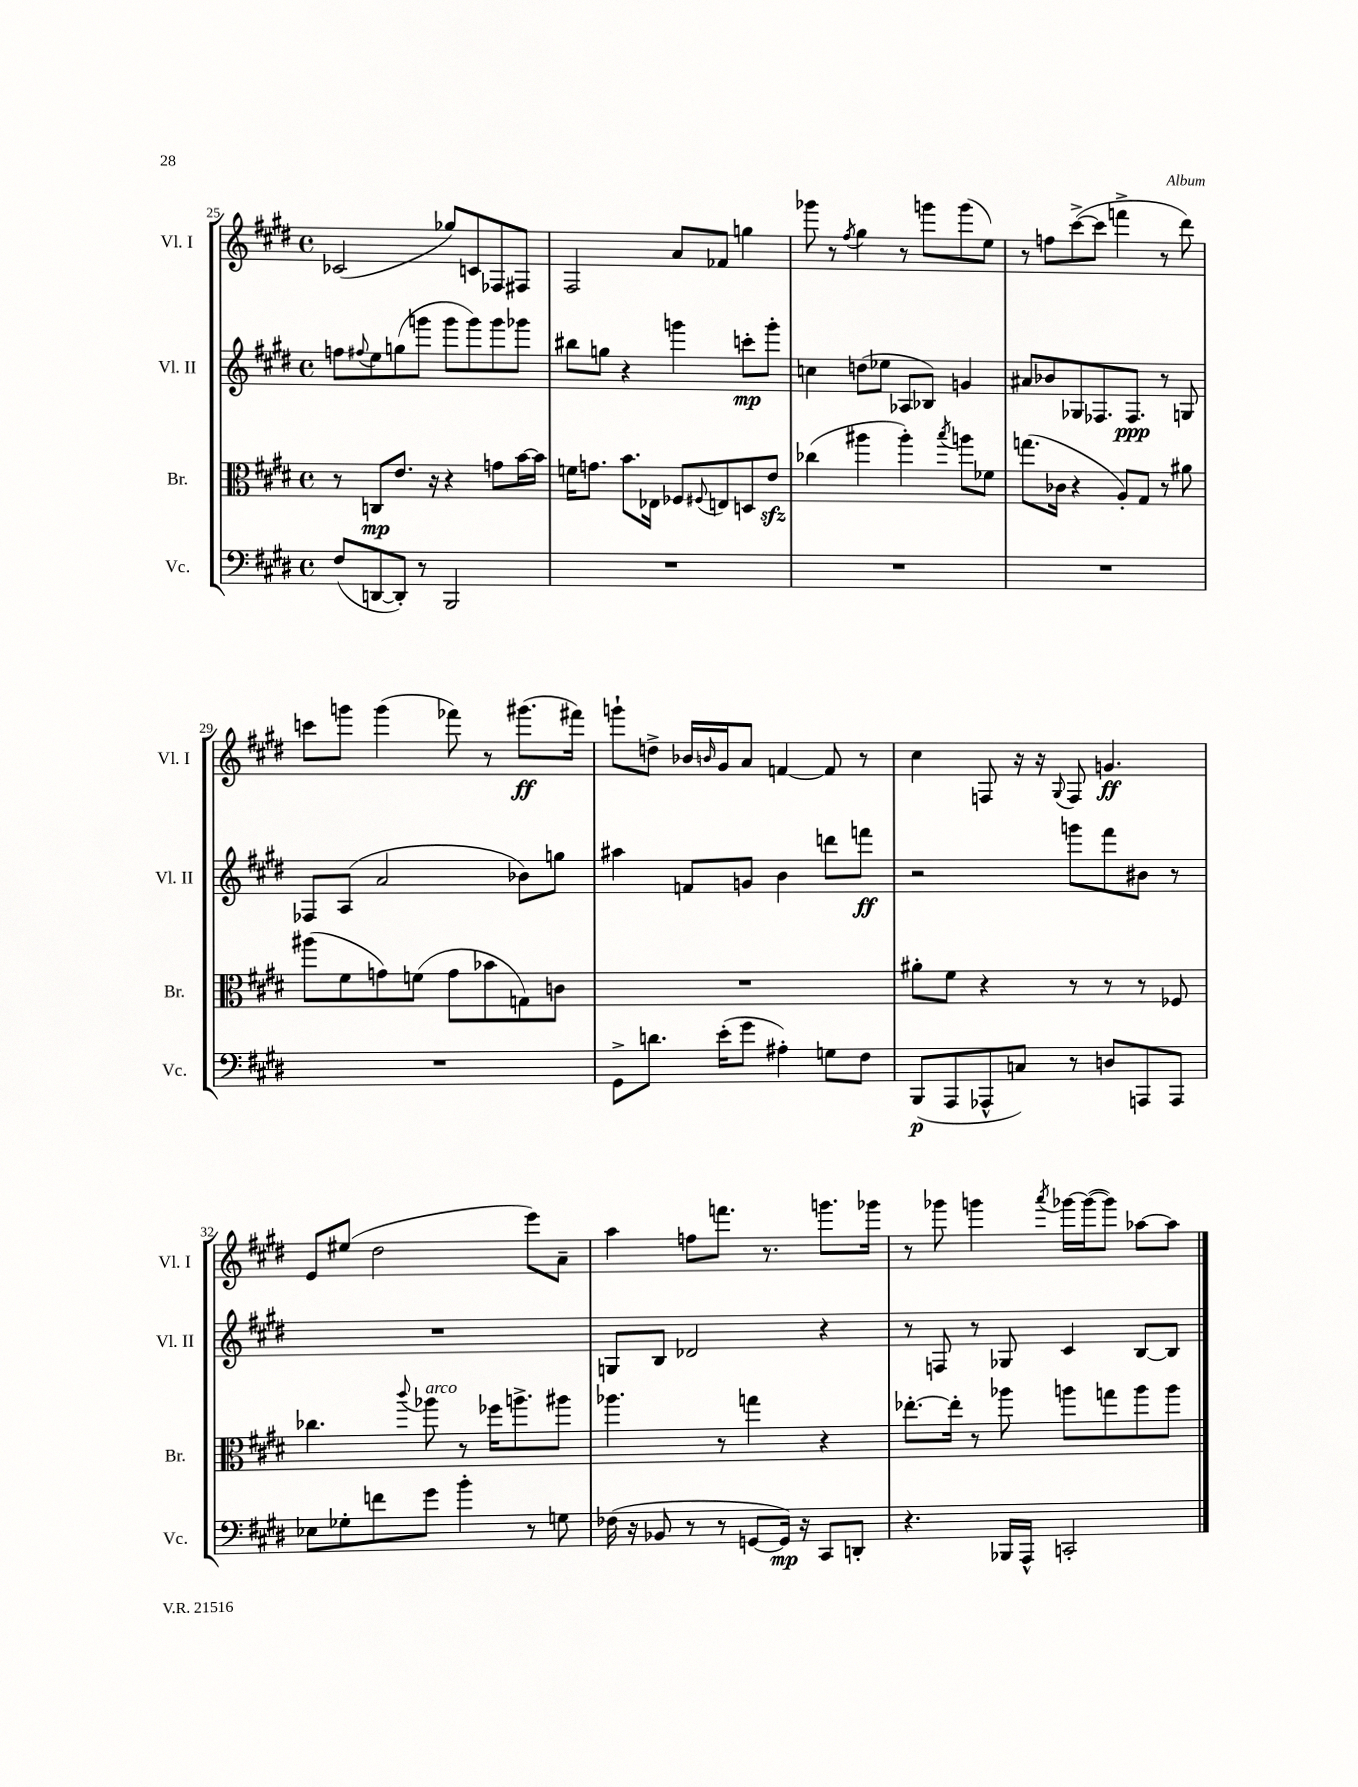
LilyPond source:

<<
\new StaffGroup <<
\new Staff = "s0" \with { instrumentName = "Vl. I" shortInstrumentName = "Vl. I" } {
    \clef treble \key e \major \defaultTimeSignature \time 4/4
    ces'2( ges''8) c'8 fes8 fis8 |
    fis2 a'8 fes'8 g''4 |
    ges'''8 r8 \acciaccatura { fis''8 } gis''4 r8 g'''8 g'''8( e''8) |
    r8 f''8 cis'''8~->( cis'''8 f'''4-> r8 dis'''8) |
    c'''8 g'''8 g'''4( fes'''8) r8 gis'''8.\ff( fis'''16) |
    g'''8-! d''8-> bes'16 \grace { b'16 } gis'16 a'8 f'4~ f'8 r8 |
    cis''4 f8 r16 r16 \appoggiatura { gis8 } f8 g'4.\ff |
    e'8 eis''8( dis''2 e'''8) a'8-- |
    a''4 f''8 f'''8. r8. g'''8. ges'''16 |
    r8 ges'''8 g'''4 \acciaccatura { a'''8 } ges'''16~ ges'''16~( ges'''8) aes''8~ aes''8 \bar "|." |
}
\new Staff = "s1" \with { instrumentName = "Vl. II" shortInstrumentName = "Vl. II" } {
    \clef treble \key e \major \defaultTimeSignature \time 4/4
    f''8 \appoggiatura { fis''8 } e''8 g''8( g'''8 g'''8 g'''8) g'''8 ges'''8 |
    bis''8 g''8 r4 g'''4 c'''8-.\mp g'''8-. |
    c''4 d''8( ees''8 aes8 bes8) g'4 |
    ais'8 bes'8 ges8 fes8. fes8.\ppp r8 g8 |
    fes8 a8( a'2 bes'8) g''8 |
    ais''4 f'8 g'8 b'4 d'''8 f'''8\ff |
    r2 g'''8 fis'''8 bis'8 r8 |
    R1 |
    g8 b8 des'2 r4 |
    r8 f8 r8 ges8 cis'4 b8~ b8 \bar "|." |
}
\new Staff = "s2" \with { instrumentName = "Br." shortInstrumentName = "Br." } {
    \clef alto \key e \major \defaultTimeSignature \time 4/4
    r8 c8\mp e'8. r16 r4 g'8 b'16~ b'16 |
    f'16 g'8. b'8. ees16 fes8 \appoggiatura { fis8 } e8 d8 e'8\sfz |
    ces''4( ais''4 ais''4-.) \acciaccatura { b''8 } a''8 fes'8 |
    g''8.( ces'16 r4 a8-.) gis8 r8 ais'8 |
    ais''8( fis'8 g'8) f'8( g'8 bes'8 g8) c'8 |
    R1 |
    ais'8-. fis'8 r4 r8 r8 r8 fes8 |
    ces''4. \appoggiatura { cis'''8 } aes''8^\markup { \italic "arco" } r8 fes''16 a''8.-> ais''8 |
    aes''4. r8 g''4 r4 |
    ees''8.~-. ees''16-. r8 aes''8 a''8 g''8 a''8 a''8 \bar "|." |
}
\new Staff = "s3" \with { instrumentName = "Vc." shortInstrumentName = "Vc." } {
    \clef bass \key e \major \defaultTimeSignature \time 4/4
    fis8( d,8~ d,8-.) r8 b,,2 |
    R1 |
    R1 |
    R1 |
    R1 |
    gis,8-> d'8. e'16-.( gis'8 ais4-.) g8 fis8 |
    b,,8\p( a,,8 aes,,8-^ c8) r8 d8 a,,8 a,,8 |
    ees8 ges8-. f'8 gis'8 b'4-. r8 g8 |
    fes16( r16 bes,8 r8 r8 g,8~ g,16\mp) r16 cis,8 d,8-. |
    r4. bes,,16 a,,16-^ c,2-. \bar "|." |
}
>>
>>
\layout { \context { \Score currentBarNumber = #25 } }
